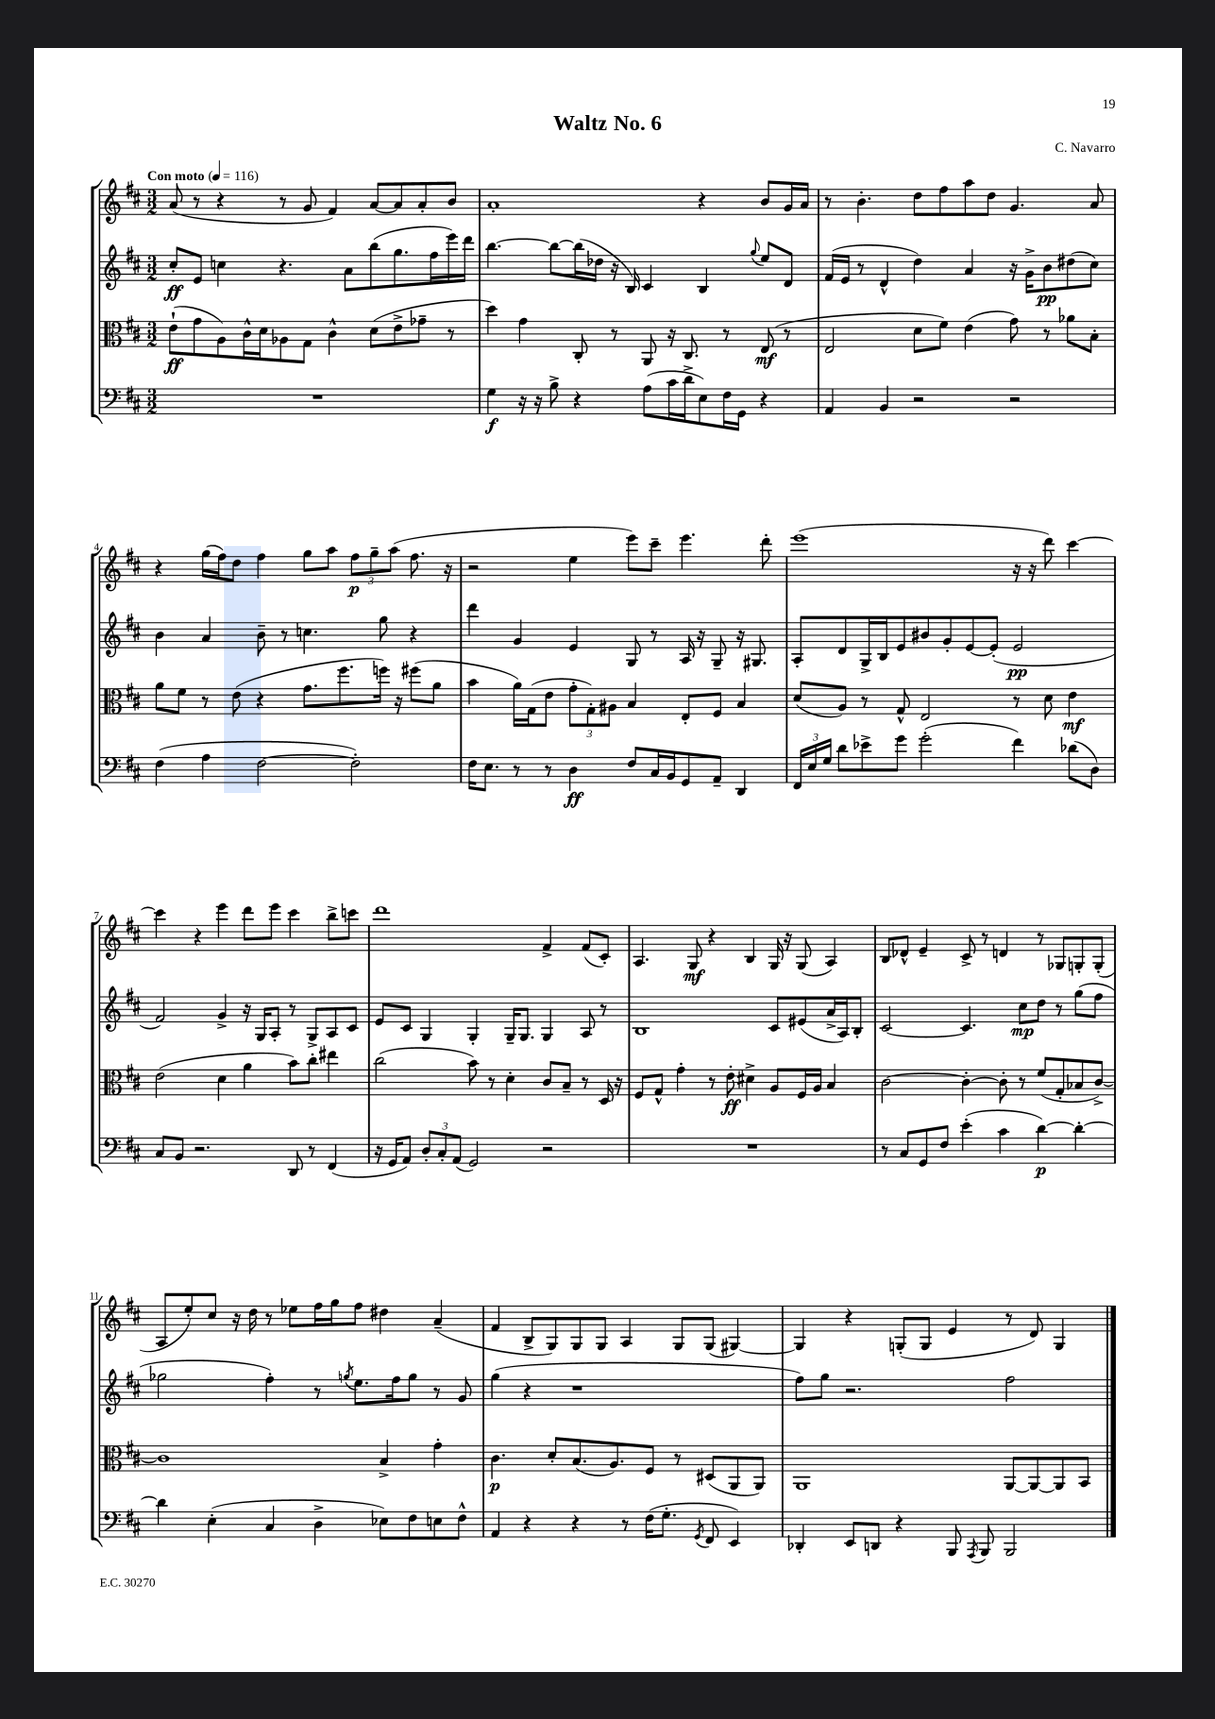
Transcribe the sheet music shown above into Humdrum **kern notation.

**kern	**kern	**kern	**kern
*staff4	*staff3	*staff2	*staff1
*clefF4	*clefC3	*clefG2	*clefG2
*k[f#c#]	*k[f#c#]	*k[f#c#]	*k[f#c#]
*M3/2	*M3/2	*M3/2	*M3/2
*MM116	*MM116	*MM116	*MM116
1.r	(8e`	8cc#'	(8a
.	8g	8e	8r
.	8A)	4cc	4r
.	16c#^^	.	.
.	16d	.	.
.	8A-	4.r	8r
.	8G	.	8g
.	4c#^^	.	4f#)
.	.	8a	.
.	(8d	(8bb	[8a
.	8e^	8.gg	8a]
.	8g-~	.	8a'
.	.	16ff#	.
.	8r	16eee)	8b
.	.	16ddd	.
=	=	=	=
4G	4dd)	[4.bb	1a'
16r	4g	.	.
16r	.	.	.
8B^	.	8bb_	.
4r	8C#'	(16bb]	.
.	.	16dd-	.
.	8r	16r	.
.	.	16B)	.
(8A	8AA	4c#	.
16c#	16r	.	.
16d^	8.C#	.	.
8E)	.	4B	4r
16F#	8r	.	.
16GG	.	.	.
.	.	8qqgg	.
4r	(8E	8ee	8b
.	8r	8d	16g
.	.	.	16a
=	=	=	=
4AA	2E	(16f#	8r
.	.	16e	.
.	.	8r	4.b'
4BB	.	4d^^	.
2r	8d	4dd)	8dd
.	8f#)	.	8ff#
.	(4e	4a	8aa
.	.	.	8dd
2r	8g)	16r	4.g
.	.	16g^	.
.	8r	8b	.
.	8a-	(8dd#	.
.	8B'	8cc#)	8a
=	=	=	=
(4F#	8a	4b	4r
.	8f#	.	.
4A	8r	4a	(16gg
.	.	.	16ff#)
.	(8e	.	8dd
[2F#	4r	8b~	4ff#
.	.	8r	.
.	8.g	4.cc	8gg
.	.	.	8aa
.	8.ff#	.	.
2F#'])	.	.	12ff#
.	.	.	12gg~
.	16ff)	8gg	.
.	.	.	(12aa
.	16r	.	.
.	(8ff#	4r	8.ff#
.	8a	.	.
.	.	.	16r
=	=	=	=
16F#	4b	4ddd	2r
8.E	.	.	.
8r	16a)	4g	.
.	(16G	.	.
8r	8e	.	.
4D	12g'	4e	4ee
.	12G')	.	.
.	12A#	.	.
8F#	4B	8G	8eee)
16C#	.	8r	8ccc#~
16BB	.	.	.
8GG	8E'	16A	4.eee
.	.	16r	.
8AA~	8F#	8G~	.
4DD	4B	16r	.
.	.	8.G#	.
.	.	.	8ddd'
=	=	=	=
24FF#	(8d	8A'	(1eee
24E	.	.	.
24G	.	.	.
8d	8A)	8d	.
8e-^	8r	16G^	.
.	.	16B	.
8g	8G^^	8e	.
(2g'	2E	8b#	.
.	.	8g'	.
.	.	[8e	.
.	.	(8e']	.
4f#)	8r	2e	16r
.	.	.	16r
.	8d	.	8ddd)
(8d-	4e	.	[4ccc#
8D)	.	.	.
=	=	=	=
8C#	(2e	2f#)	4ccc#]
8BB	.	.	.
2.r	.	.	4r
.	4d	4g^	4eee
.	4a	16r	8ddd
.	.	16G	.
.	.	8A'	8eee
8DD	8b)	8r	4ccc#
8r	8cc#'	8G^	.
(4FF#	4ee#	8A	8bb^
.	.	8c#	8ccc
=	=	=	=
16r	(2cc#	8e	1ddd
16GG	.	.	.
8AA)	.	8c#	.
12D'	.	4G	.
12C#'	.	.	.
(12AA	.	.	.
2GG)	8b)	4G'	.
.	8r	.	.
.	4d'	16G~	.
.	.	8.G	.
2r	8c#	4G	4f#^
.	8B~	.	.
.	8r	8A	(8f#
.	16D	8r	8c#')
.	16r	.	.
=	=	=	=
1.r	8F#	1B	4.A
.	8G^^	.	.
.	4g'	.	.
.	.	.	8G
.	8r	.	4r
.	8e'	.	.
.	4d#^	.	4B
.	8A	8c#	16G
.	.	.	16r
.	16F#	(8e#	(8G
.	16A	.	.
.	4B	16a^	4A)
.	.	16A)	.
.	.	8B'	.
=	=	=	=
8r	[2c#	[2c#	8B
8C#	.	.	8d-^^
8GG	.	.	4e~
8F#	.	.	.
(4e'	4c#'_	4.c#]	8c#^
.	.	.	8r
4c#	8c#']	.	4d
.	8r	8cc#	.
[4d)	(8f#	8dd	8r
.	8G'	8r	8G-
4d'_	8B-	(8gg	8G'
.	[8c#^)	8ff#	(8G'
=	=	=	=
4d]	1c#]	2gg-	8A
.	.	.	8ee')
(4E'	.	.	8cc#
.	.	.	16r
.	.	.	16dd
4C#	.	4ff#')	8r
.	.	.	8ee-
4D^	.	8r	16ff#
.	.	.	16gg
.	.	8qgg	.
.	.	8.ee	8ff#
8E-)	4B^	.	4dd#
.	.	16ff#	.
8F#	.	8gg	.
8E	4g'	8r	(4a~
8F#^^	.	8g	.
=	=	=	=
4AA	4.c#	(4gg	4f#
4r	.	4r	8B^
.	8d'	.	8G)
4r	(8.B	1r	8G
.	.	.	8G
.	8.A)	.	.
8r	.	.	4A
(16F#	8F#	.	.
8.G'	.	.	.
.	8r	.	8G
8qGG	.	.	.
8FF#	(8D#	.	(8G
4EE)	8AA	.	[4G#)
.	8AA)	.	.
=	=	=	=
4DD-'	1AA	8ff#)	4G#]
.	.	8gg	.
8EE	.	2.r	4r
8DD	.	.	.
4r	.	.	(8G'
.	.	.	8G
8BBB	.	.	4e
8qAAA	.	.	.
8BBB	.	.	.
2BBB	[8AA	2ff#	8r
.	8AA_	.	8d)
.	8AA]	.	4G
.	8BB	.	.
==	==	==	==
*-	*-	*-	*-
